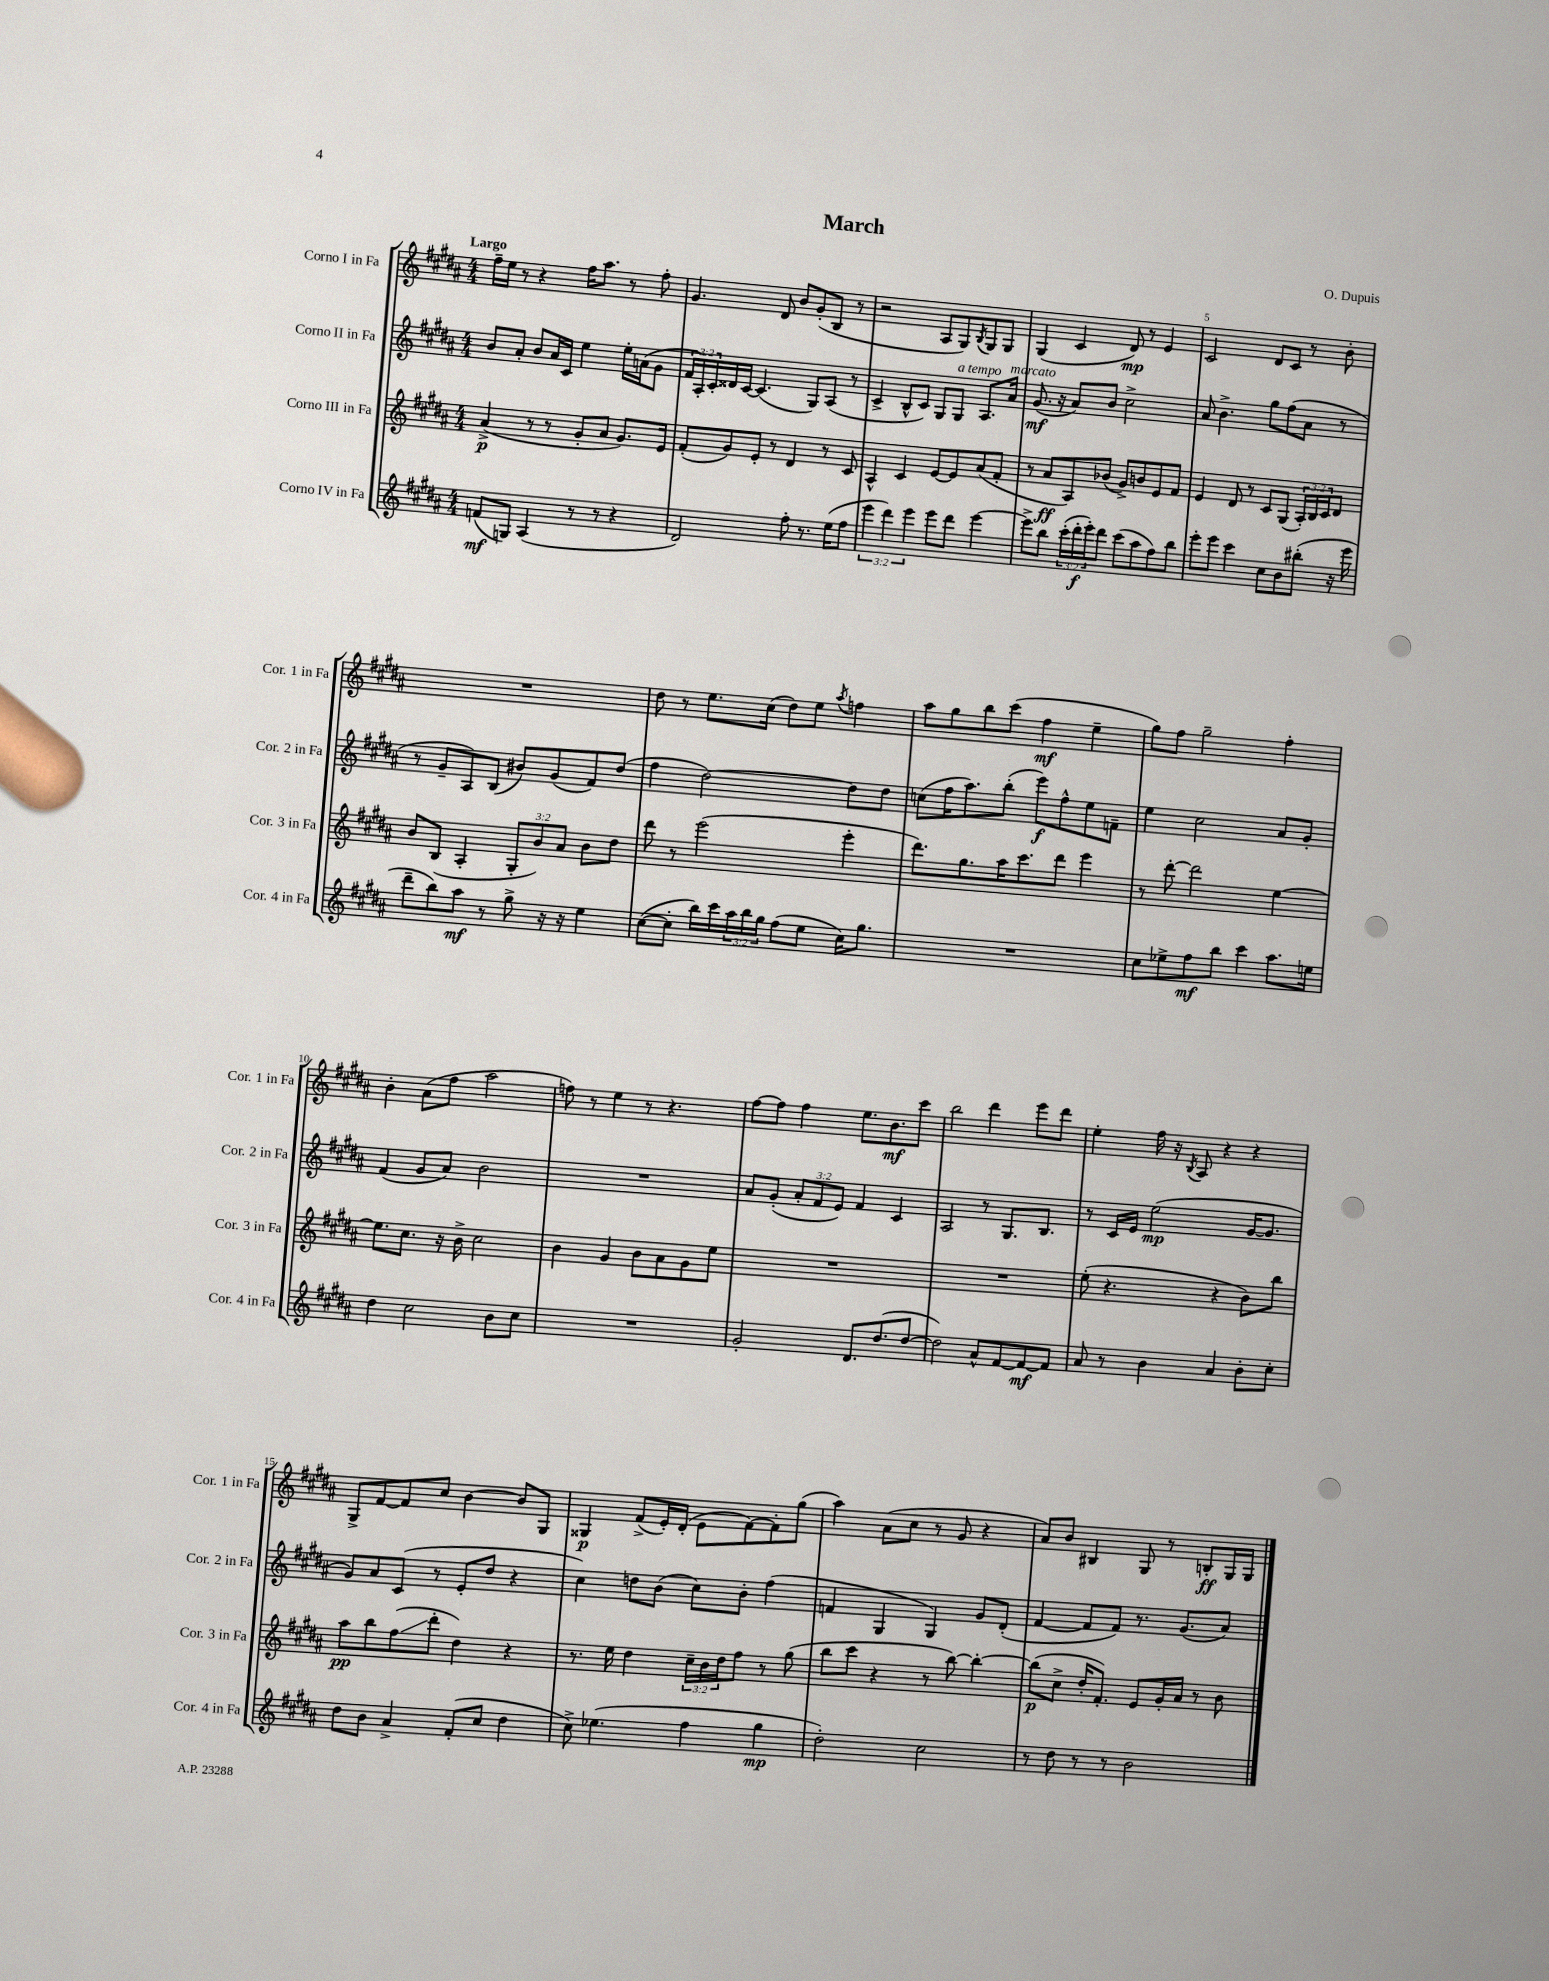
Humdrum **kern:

**kern	**kern	**kern	**kern
*staff4	*staff3	*staff2	*staff1
*clefG2	*clefG2	*clefG2	*clefG2
*k[f#c#g#d#a#]	*k[f#c#g#d#a#]	*k[f#c#g#d#a#]	*k[f#c#g#d#a#]
*M4/4	*M4/4	*M4/4	*M4/4
(8f	(4a#^	8b	16ff#~
.	.	.	16ee
8G)	.	8a#'	8r
(4A#	8r	8b	4r
.	8r	16a#	.
.	.	16c#	.
8r	8g#'	4ee	16ff#
.	.	.	8.aa#
8r	8a#	.	.
4r	8.g#)	16ee'	8r
.	.	(16a	.
.	.	8g#	8ff#'
.	16e	.	.
=	=	=	=
2d#)	(8f#'	24f#	4.g#
.	.	24A#')	.
.	.	24c#'	.
.	8g#)	16d##	.
.	.	[16c#	.
.	8e'	(4.c#]	.
.	8r	.	8d#
8ff#'	4d#	.	8b
8.r	.	8G#)	(8g#'
.	8r	(8A#	8B
(16ee	.	.	.
8ff#	8c#	8r	8r
=	=	=	=
6eee	4A#^^	4c#^	2r
6ddd#)	.	.	.
.	4c#	8B^^	.
6eee	.	.	.
.	.	8c#)	.
8eee	[8e	8G#	8A#
8ddd#	8e]	8G#	8G#)
.	.	.	8qB
[4eee	(8a#	8.A#	8G#
.	8f#'	.	8G#
.	.	16a#	.
=	=	=	=
8eee^]	8r	(8.g#	(4G#
8bb	8a#	.	.
.	.	16r	.
(24ccc#'	8A#)	8a#)	4c#
24ddd#'	.	.	.
24eee')	.	.	.
8ddd#	(8b-	8b	.
(8ccc#	8g#^)	2cc#^	8d#)
8aa#	8b	.	8r
8ff#)	8e	.	4e
8bb	8f#	.	.
=	=	=	=
8eee'	4e	8a#	2c#
8eee	.	4.b^	.
4ccc#	8d#	.	.
.	8r	.	.
8cc#	8c#	8gg#	8d#
8b	(8G#	(8ff#	8c#
(8bb#'	24A#')	8a#	8r
.	24B	.	.
.	24c#	.	.
16r	8d#	8r	8b'
16eee	.	.	.
=	=	=	=
8ddd#~	8b	8r	1r
8bb)	(8B	8g#~	.
8aa#	4A#'	8A#)	.
8r	.	(8B	.
8gg#^	12G#'	8b#)	.
.	12b)	.	.
16r	.	(8g#	.
.	12a#	.	.
16r	.	.	.
4ee	8b	8f#)	.
.	8dd#	(8dd#	.
=	=	=	=
([8cc#	8ddd#	4ff#	8dd#
8cc#']	8r	.	8r
16bb)	(2eee	[2dd#)	8.ee
16ccc#	.	.	.
24aa#	.	.	.
24bb	.	.	.
.	.	.	(16cc#
24gg#	.	.	.
(8ff#	.	.	8dd#)
8ee	.	.	8ee
.	.	.	8qaa#
16cc#)	4eee'	8dd#]	4ff
8.gg#	.	.	.
.	.	8dd#	.
=	=	=	=
1r	8.ddd#)	(8cc	8aa#
.	.	16ff#	8gg#
.	8.gg#	8.aa#)	.
.	.	.	8bb
.	16aa#	(8bb'	(8ccc#
.	8.ccc#	.	.
.	.	8eee)	4ff#
.	8ddd#	8ff#^^	.
.	4eee	8ee	4ee~
.	.	8f~	.
=	=	=	=
8cc#	8r	4ee	8gg#)
8ee-^	[8ddd#'	.	8ff#
8ff#	2ddd#]	2cc#	2gg#~
8bb	.	.	.
4ccc#	.	.	.
8.aa#	[4ee	8a#	4ff#'
.	.	8g#'	.
16ee	.	.	.
=	=	=	=
4dd#	8.ee]	(4f#	4b'
.	8.cc#	.	.
2cc#	.	8g#	(8a#
.	16r	8a#)	8ff#
.	16b^	.	.
.	2cc#	2b	2aa#
8b	.	.	.
8cc#	.	.	.
=	=	=	=
1r	4b	1r	8ff)
.	.	.	8r
.	4g#	.	4ee
.	8b	.	8r
.	8a#	.	4.r
.	8g#	.	.
.	8ee	.	.
=	=	=	=
2g#'	1r	8a#	[8ff#
.	.	(8g#'	8ff#]
.	.	12a#'	4ff#
.	.	12f#	.
.	.	12e)	.
8.d#	.	4f#	8.ee
(8.dd#	.	.	8.b
.	.	4c#	.
[8dd#	.	.	8ccc#
=	=	=	=
2dd#])	1r	2A#	2bb
8a#^^	.	8r	4ddd#
[8f#	.	8.G#	.
8f#_	.	.	8eee
.	.	8.B	.
8f#]	.	.	8ddd#
=	=	=	=
8a#	(8ee'	8r	4ee'
8r	4.r	16c#	.
.	.	16e	.
4b	.	(2ee	16ff#
.	.	.	16r
.	.	.	8qB
.	.	.	8A#
4a#	4r	.	4r
8b'	8b)	[16g#	4r
.	.	8.g#]	.
8cc#'	8bb	.	.
=	=	=	=
8dd#	8aa#	8g#)	8G#^
8b	8bb	8a#	[8f#
4a#^	(8ff#	(8c#	8f#]
.	8ddd#'	8r	8cc#
(8f#'	4dd#)	8e'	[4b
8cc#	.	8dd#	.
4dd#	4r	4r	8b]
.	.	.	8G#
=	=	=	=
8cc#^)	8.r	4cc#)	4G##
(4.ee-	.	.	.
.	16ee	.	.
.	4dd#	8dd	(8f#^
.	.	(8b	16e')
.	.	.	(16d#'
4ff#	24cc#~	8cc#)	8e
.	24b	.	.
.	24dd#	.	.
.	8ff#	8b'	[8f#)
4gg#	8r	(4ff#	8f#']
.	(8gg#	.	(8gg#
=	=	=	=
2dd#')	8bb	4f	4aa#)
.	8ccc#	.	.
.	4r	4G#	(8a#
.	.	.	8cc#
2cc#	8r	4G#)	8r
.	[8bb)	.	8g#
.	4bb'_	8g#	4r
.	.	(8d#'	.
=	=	=	=
8r	(8bb]	[4f#	8a#)
8dd#	8cc#^	.	8b
8r	16dd#'	8f#]	4B#
.	8.f#')	.	.
8r	.	8f#)	.
2b	8e	8.r	8G#
.	16g#'	.	8r
.	16a#	(8.g#	.
.	8r	.	8B'
.	8b	8a#)	16G#
.	.	.	16G#
==	==	==	==
*-	*-	*-	*-
